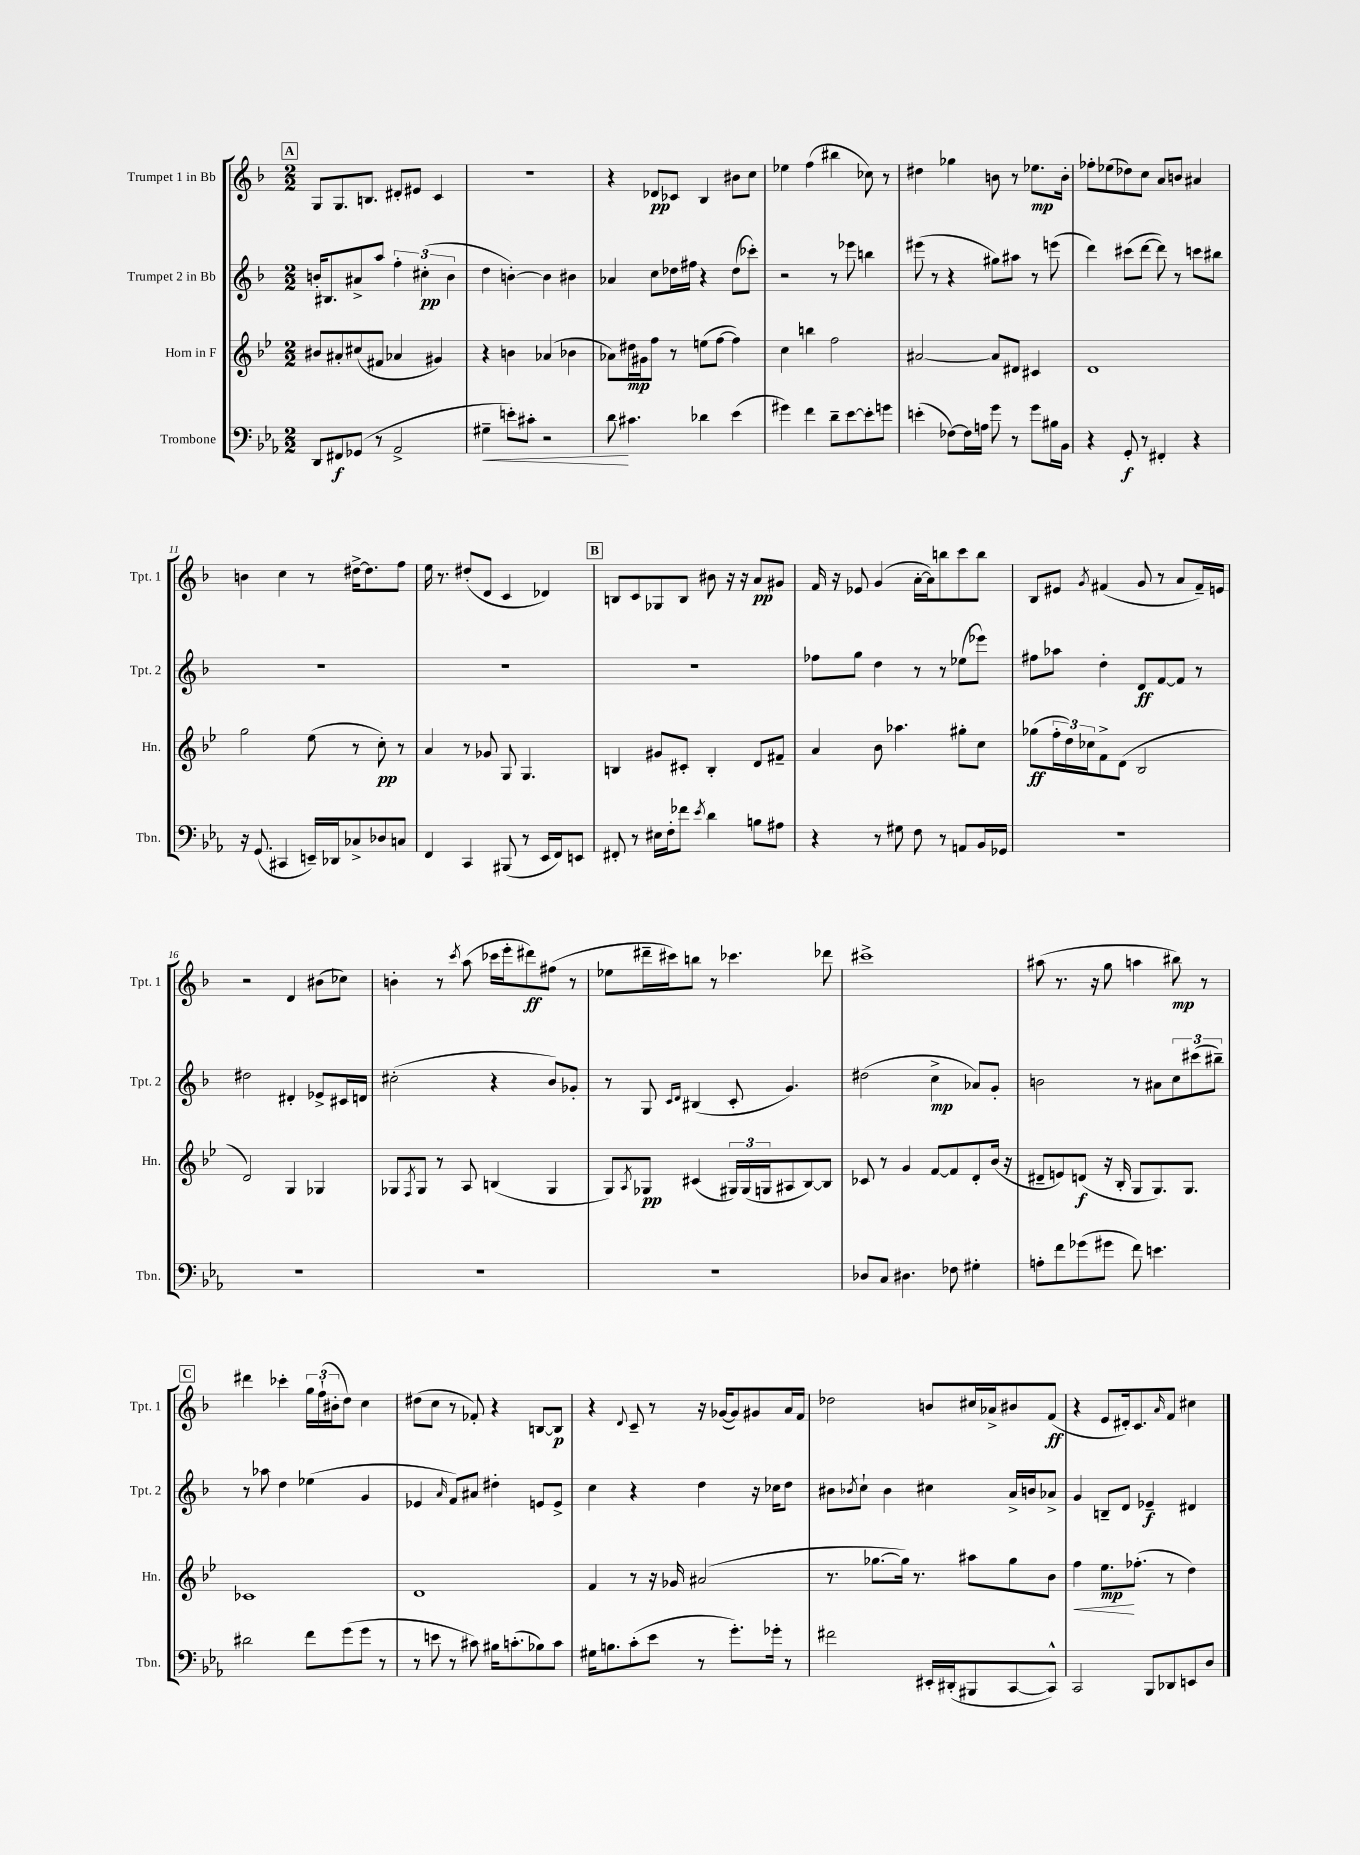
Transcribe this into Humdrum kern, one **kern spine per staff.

**kern	**dynam	**kern	**dynam	**kern	**dynam	**kern	**dynam
*part4	*part4	*part3	*part3	*part2	*part2	*part1	*part1
*staff4	*staff4	*staff3	*staff3	*staff2	*staff2	*staff1	*staff1
*I"Trombone	*	*I"Horn in F	*	*I"Trumpet 2 in Bb	*	*I"Trumpet 1 in Bb	*
*I'Tbn.	*	*I'Hn.	*	*I'Tpt. 2	*	*I'Tpt. 1	*
*clefF4	*	*clefG2	*	*clefG2	*	*clefG2	*
*k[b-e-a-]	*	*k[b-e-]	*	*k[b-]	*	*k[b-]	*
*M2/2	*	*M2/2	*	*M2/2	*	*M2/2	*
!!LO:REH:place=s1:t=A
=5	=5	=5	=5	=5	=5	=5	=5
8DD/L	.	8b#X/L	.	16bn'/KL	.	8G/L	.
.	.	.	.	8.B#X/	.	.	.
8FF#X/	f	8a#X'/	.	.	.	8.G/	.
(8GG-X/J	.	(8cc#X/	.	8a#X^/	.	.	.
.	.	.	.	.	.	8.Bn/J	.
8r	.	8f#X/J	.	8aa/J	.	.	.
2AA-^/	.	4a-X/	.	6ff'\	.	8d#X'/L	.
.	.	.	.	.	.	8e#X/J	.
.	.	.	.	(6cc#X'\	pp	.	.
.	.	4g#X/)	.	.	.	4c/	.
.	.	.	.	6b\	.	.	.
=6	=6	=6	=6	=6	=6	=6	=6
!	!LO:HP:b	!	!	!	!	!	!
4G#X~\	<	4r	.	4dd\	.	1r	.
8en'\L)	.	4bn\	.	[4bn'\)	.	.	.
8c#X'\J	.	.	.	.	.	.	.
2r	.	(4a-X/	.	4b\]	.	.	.
.	.	4b-X\	.	4b#X\	.	.	.
=7	=7	=7	=7	=7	=7	=7	=7
8d\	.	8a-X\L)	.	4a-X/	.	4r	.
4.c#X\	[	16dd#X\L	mp	.	.	.	.
.	.	16g#X\J	.	.	.	.	.
.	.	8ff\J	.	8cc\L	.	8d-X/L	pp
.	.	8r	.	16dd-X\L	.	8c-X/J	.
.	.	.	.	16ff#X\JJ	.	.	.
4d-X\	.	(8een\L	.	4r	.	4B-/	.
.	.	[8ff\J	.	.	.	.	.
(4e-\	.	4ff\])	.	(8dd-\L	.	8b#X\L	.
.	.	.	.	8ccc-X'\J)	.	8cc\J	.
=8	=8	=8	=8	=8	=8	=8	=8
4g#X\)	.	4cc\	.	2r	.	4ee-X\	.
4f\	.	4bbn\	.	.	.	(4ff\	.
8d~\L	.	2ff\	.	8r	.	4bb#X\	.
[8e-\	.	.	.	8eee-X\	.	.	.
8e-'\]	.	.	.	4bbn\	.	8cc-X\)	.
8gn\J	.	.	.	.	.	8r	.
=9	=9	=9	=9	=9	=9	=9	=9
(4en'\	.	[2a#X/	.	(8eee#X\	.	4dd#X\	.
.	.	.	.	8r	.	.	.
[8F-X\L)	.	.	.	4r	.	4gg-X\	.
16F-\L]	.	.	.	.	.	.	.
16An\JJ	.	.	.	.	.	.	.
8g\	.	8a#/L]	.	8gg#X\L)	.	8bn\	.
8r	.	8d#X/J	.	8aa#X\J	.	8r	.
8g\L	.	4c#X/	.	8r	.	8.ee-X\L	mp
16B#X\L	.	.	.	(8eeen\	.	.	.
16BB-\JJ	.	.	.	.	.	16b'\Jk	.
=10	=10	=10	=10	=10	=10	=10	=10
4r	.	1d	.	4ddd\)	.	8ff-X'\L	.
.	.	.	.	.	.	(8ee-X\	.
8GG'/	f	.	.	(8ccc#X\L	.	8dd-X\)	.
8r	.	.	.	[8ddd\J	.	8cc\J	.
4FF#X'/	.	.	.	8ddd\])	.	8a/L	.
.	.	.	.	8r	.	8bn/J	.
4r	.	.	.	8cccn\L	.	4a#X/	.
.	.	.	.	8bb#X\J	.	.	.
!!LO:LB:g=z
=11	=11	=11	=11	=11	=11	=11	=11
16r	.	2gg\	.	1r	.	4bn\	.
(8.GG/	.	.	.	.	.	.	.
4CC#X/	.	.	.	.	.	4cc\	.
16EEn~/LL)	.	(8ee-\	.	.	.	8r	.
16DD-X/J	.	.	.	.	.	.	.
8C-X^/	.	8r	.	.	.	[16dd#X^\KL	.
.	.	.	.	.	.	8.dd#\]	.
8D-X/	.	8cc'\)	pp	.	.	.	.
8Cn/J	.	8r	.	.	.	8ff\J	.
=12	=12	=12	=12	=12	=12	=12	=12
4FF/	.	4a/	.	1r	.	16ee\	.
.	.	.	.	.	.	8.r	.
4CC/	.	8r	.	.	.	(8dd#X'/L	.
.	.	8g-X/	.	.	.	8d/J	.
(8BBB#X/	.	8G/	.	.	.	4c/	.
8r	.	4.G/	.	.	.	.	.
16EE-/LL	.	.	.	.	.	4d-X/)	.
16FF/J)	.	.	.	.	.	.	.
8EEn/J	.	.	.	.	.	.	.
!!LO:REH:place=s1:t=B
=13	=13	=13	=13	=13	=13	=13	=13
8FF#X'/	.	4Bn/	.	1r	.	8Bn/L	.
8r	.	.	.	.	.	8c/	.
16E#X\LL	.	8g#X/L	.	.	.	8G-X/	.
16F'\J	.	.	.	.	.	.	.
8f-X\J	.	8c#X'/J	.	.	.	8B/J	.
8qe-/	.	.	.	.	.	.	.
4d\	.	4B'/	.	.	.	8b#X\	.
.	.	.	.	.	.	16r	.
.	.	.	.	.	.	16r	.
8Bn\L	.	8d/L	.	.	.	8a/L	pp
8A#X\J	.	8f#X~/J	.	.	.	8g#X/J	.
=14	=14	=14	=14	=14	=14	=14	=14
4r	.	4a/	.	8ff-X\L	.	16f/	.
.	.	.	.	.	.	16r	.
.	.	.	.	8gg\J	.	8e-X/	.
8r	.	8b-\	.	4dd\	.	(4g/	.
8G#X\	.	4.aa-X\	.	.	.	.	.
8F\	.	.	.	8r	.	[16a'\LL	.
.	.	.	.	.	.	16a\J])	.
8r	.	.	.	8r	.	8bbn\	.
8AAn/L	.	8gg#X'\L	.	(8ee-X\L	.	8ccc\	.
16BB-/L	.	8cc\J	.	8eee-X\J)	.	8bb\J	.
16GG-X/JJ	.	.	.	.	.	.	.
=15	=15	=15	=15	=15	=15	=15	=15
1r	.	(8gg-X\L	ff	8ff#X\L	.	8B-/L	.
.	.	24ff'\L	.	8aa-X\J	.	8e#X/J	.
.	.	24dd\)	.	.	.	.	.
.	.	24cc-X\J	.	.	.	.	.
.	.	.	.	.	.	8qg/	.
.	.	8f^\	.	4dd'\	.	(4f#X/	.
.	.	(8d\J	.	.	.	.	.
.	.	2B-/	.	8d/L	ff	8g/	.
.	.	.	.	[8f/	.	8r	.
.	.	.	.	8f/J]	.	8a/L	.
.	.	.	.	8r	.	16f#~/L)	.
.	.	.	.	.	.	16en/JJ	.
!!LO:LB:g=z
=16	=16	=16	=16	=16	=16	=16	=16
1r	.	2d/)	.	2dd#X\	.	2r	.
.	.	4G/	.	4d#X'/	.	4d/	.
.	.	4G-X/	.	8e-X^/L	.	(8b#X\L	.
.	.	.	.	16c#X/L	.	8cc-X\J)	.
.	.	.	.	16dn/JJ	.	.	.
=17	=17	=17	=17	=17	=17	=17	=17
1r	.	8G-X/L	.	(2cc#X'\	.	4bn'\	.
.	.	8qF/	.	.	.	.	.
.	.	8G-/J	.	.	.	.	.
.	.	8r	.	.	.	8r	.
.	.	.	.	.	.	8qccc/	.
.	.	8A/	.	.	.	(8aa\	.
.	.	(4Bn/	.	4r	.	16ccc-X\LL	.
.	.	.	.	.	.	16eee'\J	.
.	.	.	.	.	.	8ddd#X\)	ff
.	.	4G-/	.	8b-/L)	.	(8ff#X\J	.
.	.	.	.	8g-X'/J	.	8r	.
=18	=18	=18	=18	=18	=18	=18	=18
1r	.	8G/L)	.	8r	.	8ee-X\L	.
.	.	8qA/	.	.	.	.	.
.	.	8G-X/J	pp	8G/	.	16ddd#X~\L	.
.	.	.	.	.	.	16ccc#X\J)	.
.	.	.	.	16qqc/LL	.	.	.
.	.	.	.	16qqd/JJ	.	.	.
.	.	(4c#X/	.	(4B#X/	.	8bbn\J	.
.	.	.	.	.	.	8r	.
.	.	24G#X/LL)	.	8c'/	.	4.ccc-X\	.
.	.	(24G#/	.	.	.	.	.
.	.	24Gn/J	.	.	.	.	.
.	.	8A#X/	.	4.g/)	.	.	.
.	.	[8B-/)	.	.	.	.	.
.	.	8B-/J]	.	.	.	8ddd-X\	.
=19	=19	=19	=19	=19	=19	=19	=19
8D-X/L	.	8c-X/	.	(2dd#X\	.	1ccc#X^	.
8C/J	.	8r	.	.	.	.	.
4.D#X\	.	4g/	.	.	.	.	.
.	.	[8f/L	.	4cc^\	mp	.	.
8F-X\	.	8f/]	.	.	.	.	.
4G#X'\	.	8d'/	.	8a-X/L)	.	.	.
.	.	(16b-/Jk	.	8g'/J	.	.	.
.	.	16r	.	.	.	.	.
=20	=20	=20	=20	=20	=20	=20	=20
8An'\L	.	8d#X~/L	.	2bn\	.	(8aa#X\	.
8f\	.	8en/)	.	.	.	8.r	.
(8g-X\	.	(8dn/J	f	.	.	.	.
.	.	.	.	.	.	16r	.
8g#X\J	.	16r	.	.	.	8gg\	.
.	.	16B-'/	.	.	.	.	.
8f\)	.	8G/L	.	8r	.	4aan\	.
4.en\	.	8.G/)	.	8a#X\L	.	.	.
.	.	.	.	12cc\	.	8bb#X\)	mp
.	.	8.G/J	.	.	.	.	.
.	.	.	.	(12ccc#X\	.	.	.
.	.	.	.	.	.	8r	.
.	.	.	.	12bb#X~\J)	.	.	.
!!LO:LB:g=z
!!LO:REH:place=s1:t=C
=21	=21	=21	=21	=21	=21	=21	=21
2d#X\	.	1c-X	.	8r	.	4ddd#X\	.
.	.	.	.	8aa-X\	.	.	.
.	.	.	.	4dd\	.	4ccc-X'\	.
8f\L	.	.	.	(4ee-X\	.	24gg\LL	.
.	.	.	.	.	.	(24ff`\	.
.	.	.	.	.	.	24b#X'\J	.
(8g\	.	.	.	.	.	8dd\J)	.
8g\J	.	.	.	4g/	.	4cc\	.
8r	.	.	.	.	.	.	.
=22	=22	=22	=22	=22	=22	=22	=22
8r	.	1d	.	4e-X/	.	(8dd#X\L	.
8en\	.	.	.	.	.	8cc\J	.
.	.	.	.	16qqa/	.	.	.
8r	.	.	.	8f/L)	.	8r	.
8c#X\)	.	.	.	8a#X/J	.	8f-X'/)	.
16B#X\KL	.	.	.	4dd#X'\	.	4r	.
(8.cn'\	.	.	.	.	.	.	.
8B-X\)	.	.	.	8en/L	.	[8Bn/L	.
8c\J	.	.	.	8e^/J	.	8B/J]	p
=23	=23	=23	=23	=23	=23	=23	=23
16G#X\KL	.	4f/	.	4cc\	.	4r	.
8.Bn\	.	.	.	.	.	.	.
.	.	.	.	.	.	8qqd/	.
(8c'\	.	8r	.	4r	.	8c~/	.
8e-\J	.	16r	.	.	.	8r	.
.	.	16g-X/	.	.	.	.	.
8r	.	(2a#X/	.	4dd\	.	16r	.
.	.	.	.	.	.	([16g-X/KL	.
8.g'\L)	.	.	.	.	.	8g-/])	.
.	.	.	.	16r	.	8g#X/	.
16g-X'\Jk	.	.	.	16cc-X\KL	.	.	.
8r	.	.	.	8dd\J	.	16a/L	.
.	.	.	.	.	.	16f/JJ	.
=24	=24	=24	=24	=24	=24	=24	=24
2f#X\	.	8.r	.	8b#X\L	.	2dd-X\	.
.	.	.	.	8qb-X/	.	.	.
.	.	.	.	8cc`\J	.	.	.
.	.	[8.gg-X\L	.	.	.	.	.
.	.	.	.	4b-\	.	.	.
.	.	16gg-\Jk])	.	.	.	.	.
.	.	8.r	.	.	.	.	.
16EE#X'/LL	.	.	.	4cc#X\	.	8bn/L	.
(16DD#X'/J	.	.	.	.	.	.	.
8BBB#X/	.	8aa#X\L	.	.	.	16cc#X/L	.
.	.	.	.	.	.	16a-X^/J	.
[8CC/	.	8gg-\	.	16a^/LL	.	8b#X/	.
.	.	.	.	16bn/J	.	.	.
8CC^^/J])	.	8b-\J	.	8a-X^/J	.	(8f/J	ff
=25	=25	=25	=25	=25	=25	=25	=25
!	!	!	!LO:HP:b	!	!	!	!
2CC/	.	4ff\	<	4g/	.	4r	.
.	.	8.ee-\L	mp	8Bn~/L	.	8e/L	.
.	.	.	.	8d/J	.	16d#X'/k)	.
.	.	(8.ff-X'\J	[	.	.	8.c/	.
8BBB-/L	.	.	.	4e-X~/	f	.	.
.	.	.	.	.	.	16qqa/	.
8DD-X/	.	8r	.	.	.	8f/J	.
8EEn/	.	4dd\)	.	4d#X/	.	4cc#X\	.
8D/J	.	.	.	.	.	.	.
==	==	==	==	==	==	==	==
*-	*-	*-	*-	*-	*-	*-	*-
